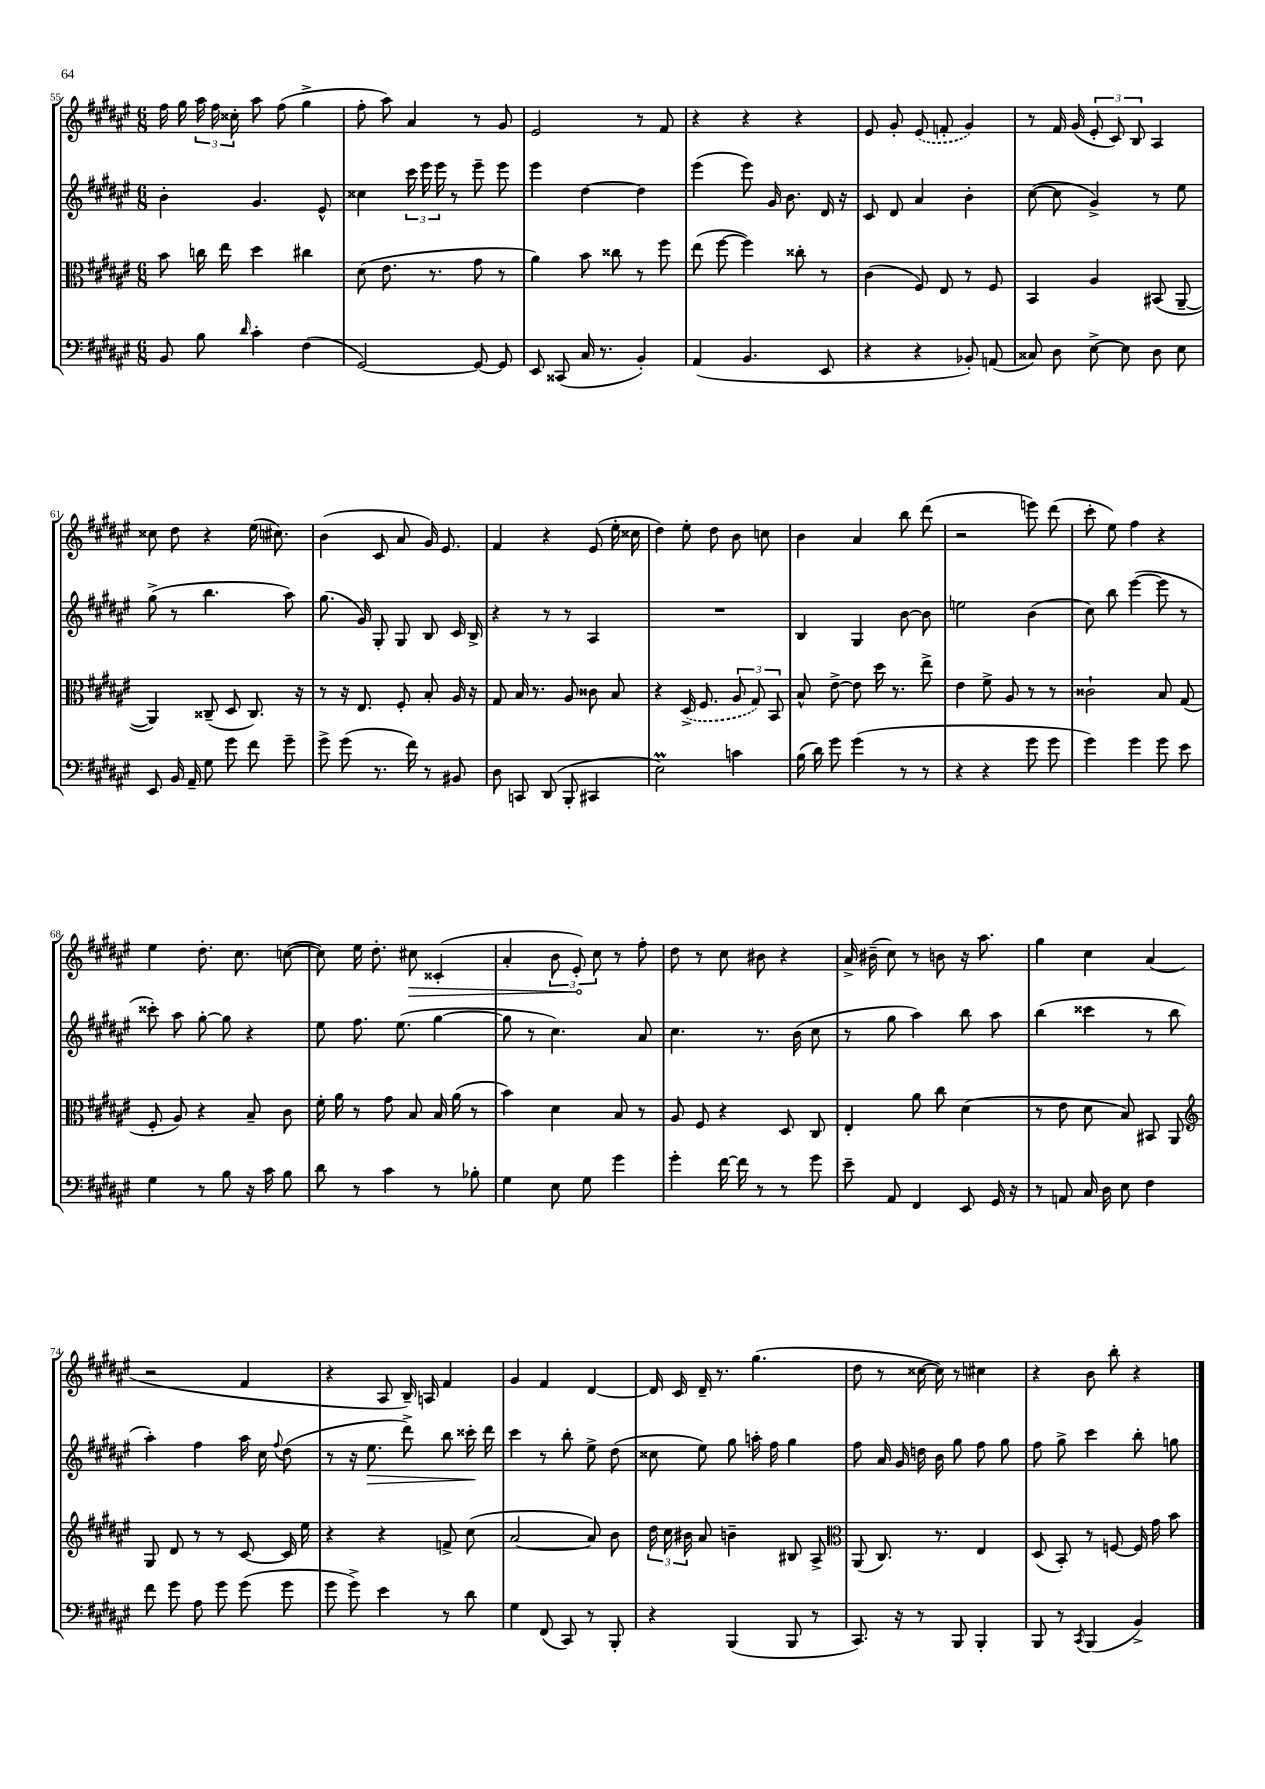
<<
\new StaffGroup <<
\new Staff = "s0" {
    \clef treble \key fis \major \numericTimeSignature \time 6/8
    \autoBeamOff fis''16 gis''16 \tuplet 3/2 { ais''16 fis''16 cisis''16-. } ais''8 fis''8( gis''4-> |
    fis''8-. ais''8) ais'4 r8 gis'8 |
    eis'2 r8 fis'8 |
    r4 r4 r4 |
    eis'8 gis'8-. \once \slurDashed eis'8( f'8-. gis'4) |
    r8 fis'16 gis'16( \tuplet 3/2 { eis'8-. cis'8) b8 } ais4 |
    cisis''8 dis''8 r4 eis''16( cis''8.) |
    b'4( cis'8 ais'8 gis'16) eis'8. |
    fis'4 r4 eis'8( eis''16-. cisis''16 |
    dis''4) eis''8-. dis''8 b'8 c''8 |
    b'4 ais'4 b''8 dis'''8( |
    r2 e'''8) dis'''8( |
    cis'''8-. eis''8) fis''4 r4 |
    eis''4 dis''8.-. cis''8. c''8~( |
    c''8) eis''16 dis''8.-. \once \override Hairpin.circled-tip = ##t cis''8\> cisis'4-.( |
    ais'4-. \tuplet 3/2 { b'8 eis'8-.\!) cis''8 } r8 fis''8-. |
    dis''8 r8 cis''8 bis'8 r4 |
    ais'16-> bis'16--( cis''8) r8 b'8 r16 ais''8. |
    gis''4 cis''4 ais'4( |
    r2 fis'4 |
    r4 ais8 b16--) a16 fis'4 |
    gis'4 fis'4 dis'4~ |
    dis'16 cis'16 dis'16-- r8. gis''4.( |
    dis''8 r8 cisis''16~ cisis''16) r8 cis''4 |
    r4 b'8 b''8-. r4 \bar "|." |
}
\new Staff = "s1" {
    \clef treble \key fis \major \numericTimeSignature \time 6/8
    \autoBeamOff b'4-. gis'4. eis'8-^ |
    cisis''4 \tuplet 3/2 { cis'''16 eis'''16 eis'''16 } r8 eis'''8-- eis'''8 |
    eis'''4 dis''4~ dis''4 |
    eis'''4( eis'''8) gis'16 b'8. dis'16 r16 |
    cis'8 dis'8 ais'4 b'4-. |
    cis''8~( cis''8 gis'4->) r8 eis''8 |
    gis''8->( r8 b''4. ais''8) |
    gis''8.( gis'16) gis8-. gis8 b8 cis'16 b16-> |
    r4 r8 r8 ais4 |
    R2. |
    b4 gis4 b'8~ b'8 |
    e''2 b'4( |
    cis''8) b''8 eis'''4~( eis'''8 r8 |
    cisis'''8-.) ais''8 gis''8~-. gis''8 r4 |
    eis''8 fis''8. eis''8.( gis''4~ |
    gis''8 r8 cis''4.) ais'8 |
    cis''4. r8. b'16( cis''8 |
    r8 gis''8 ais''4) b''8 ais''8 |
    b''4( cisis'''4 r8 b''8 |
    ais''4-.) fis''4 ais''16 cis''16 \appoggiatura { fis''8 } dis''8( |
    r8 r16 eis''8.\> dis'''8->) b''8 cisis'''16-.\! dis'''16 |
    cis'''4 r8 b''8-. eis''8-> dis''8( |
    cisis''8 eis''8) gis''8 a''16-. fis''16 gis''4 |
    fis''8 ais'16 gis'16 d''16 b'16 gis''8 fis''8 gis''8 |
    fis''8 gis''8-> cis'''4 b''8-. g''8 \bar "|." |
}
\new Staff = "s2" {
    \clef alto \key fis \major \numericTimeSignature \time 6/8
    \autoBeamOff b'8 c''16 eis''16 dis''4 cis''4 |
    dis'8( eis'8. r8. gis'8 r8 |
    ais'4) b'8 cisis''8 r8 fis''8 |
    eis''8( fis''8~ fis''4) cisis''8-. r8 |
    cis'4( fis8) eis8 r8 fis8 |
    b,4 ais4 bis,8( ais,8~-- |
    ais,4) cisis8--( dis8 cisis8.) r16 |
    r8 r16 eis8. fis8-. b8-. ais16 r16 |
    gis8 b16 r8. ais8 cisis'8 b8 |
    r4 \once \slurDashed dis16->( fis8. \tuplet 3/2 { ais8 gis8) b,8 } |
    b8-^ eis'8~-> eis'8 dis''16 r8. eis''8-> |
    eis'4 fis'8-> ais8 r8 r8 |
    cisis'2-! b8 gis8( |
    fis8-. ais8) r4 b8-- cis'8 |
    fis'16-. ais'16 r8 gis'8 b8 b16 ais'16( r8 |
    b'4) dis'4 b8 r8 |
    ais8 fis8 r4 dis8 cis8 |
    eis4-. ais'8 cis''8 dis'4( |
    r8 eis'8 dis'8 b8) bis,8 ais,8 |
    \clef treble gis8 dis'8 r8 r8 cis'8~ cis'16 eis''16 |
    r4 r4 f'8-> cis''8( |
    ais'2~ ais'8) b'8 |
    \tuplet 3/2 { dis''16 cis''16 bis'16 } ais'8 b'4-- bis8 ais8-> |
    \clef alto ais,8( cis8.) r8. eis4 |
    dis8( b,8-.) r8 f8~ f16 gis'16 b'8 \bar "|." |
}
\new Staff = "s3" {
    \clef bass \key fis \major \numericTimeSignature \time 6/8
    \autoBeamOff b,8 b8 \grace { dis'16 } cis'4-. fis4( |
    gis,2~) gis,8~ gis,8 |
    eis,8 cisis,8( cis16 r8. b,4-.) |
    ais,4( b,4. eis,8 |
    r4 r4 bes,8-.) a,8( |
    cisis8) dis8 eis8~-> eis8 dis8 eis8 |
    eis,8 b,16 ais,16-- gis8 gis'8 fis'8 gis'8-- |
    gis'8-> gis'8( r8. fis'16) r8 bis,8 |
    dis8 c,8 dis,8( b,,8-. cis,4 |
    eis2\prall) c'4 |
    b16( dis'16) gis'8 gis'4( r8 r8 |
    r4 r4 gis'8 gis'8 |
    gis'4) gis'4 gis'8 eis'8 |
    gis4 r8 b8 r16 cis'16 b8 |
    dis'8 r8 cis'4 r8 bes8-. |
    gis4 eis8 gis8 gis'4 |
    gis'4-. fis'16~ fis'16 r8 r8 gis'8 |
    eis'8-- ais,8 fis,4 eis,8 gis,16 r16 |
    r8 a,8 cis16 dis16 eis8 fis4 |
    fis'8 gis'8 ais8 gis'8 gis'8( gis'8 |
    gis'8 gis'8->) eis'4 r8 dis'8 |
    gis4 fis,8( cis,8) r8 b,,8-. |
    r4 b,,4( b,,8 r8 |
    cis,8.) r16 r8 b,,8 b,,4-. |
    b,,8 r8 \acciaccatura { cis,8 } b,,4( b,4->) \bar "|." |
}
>>
>>
\layout { \context { \Score currentBarNumber = #55 } }
